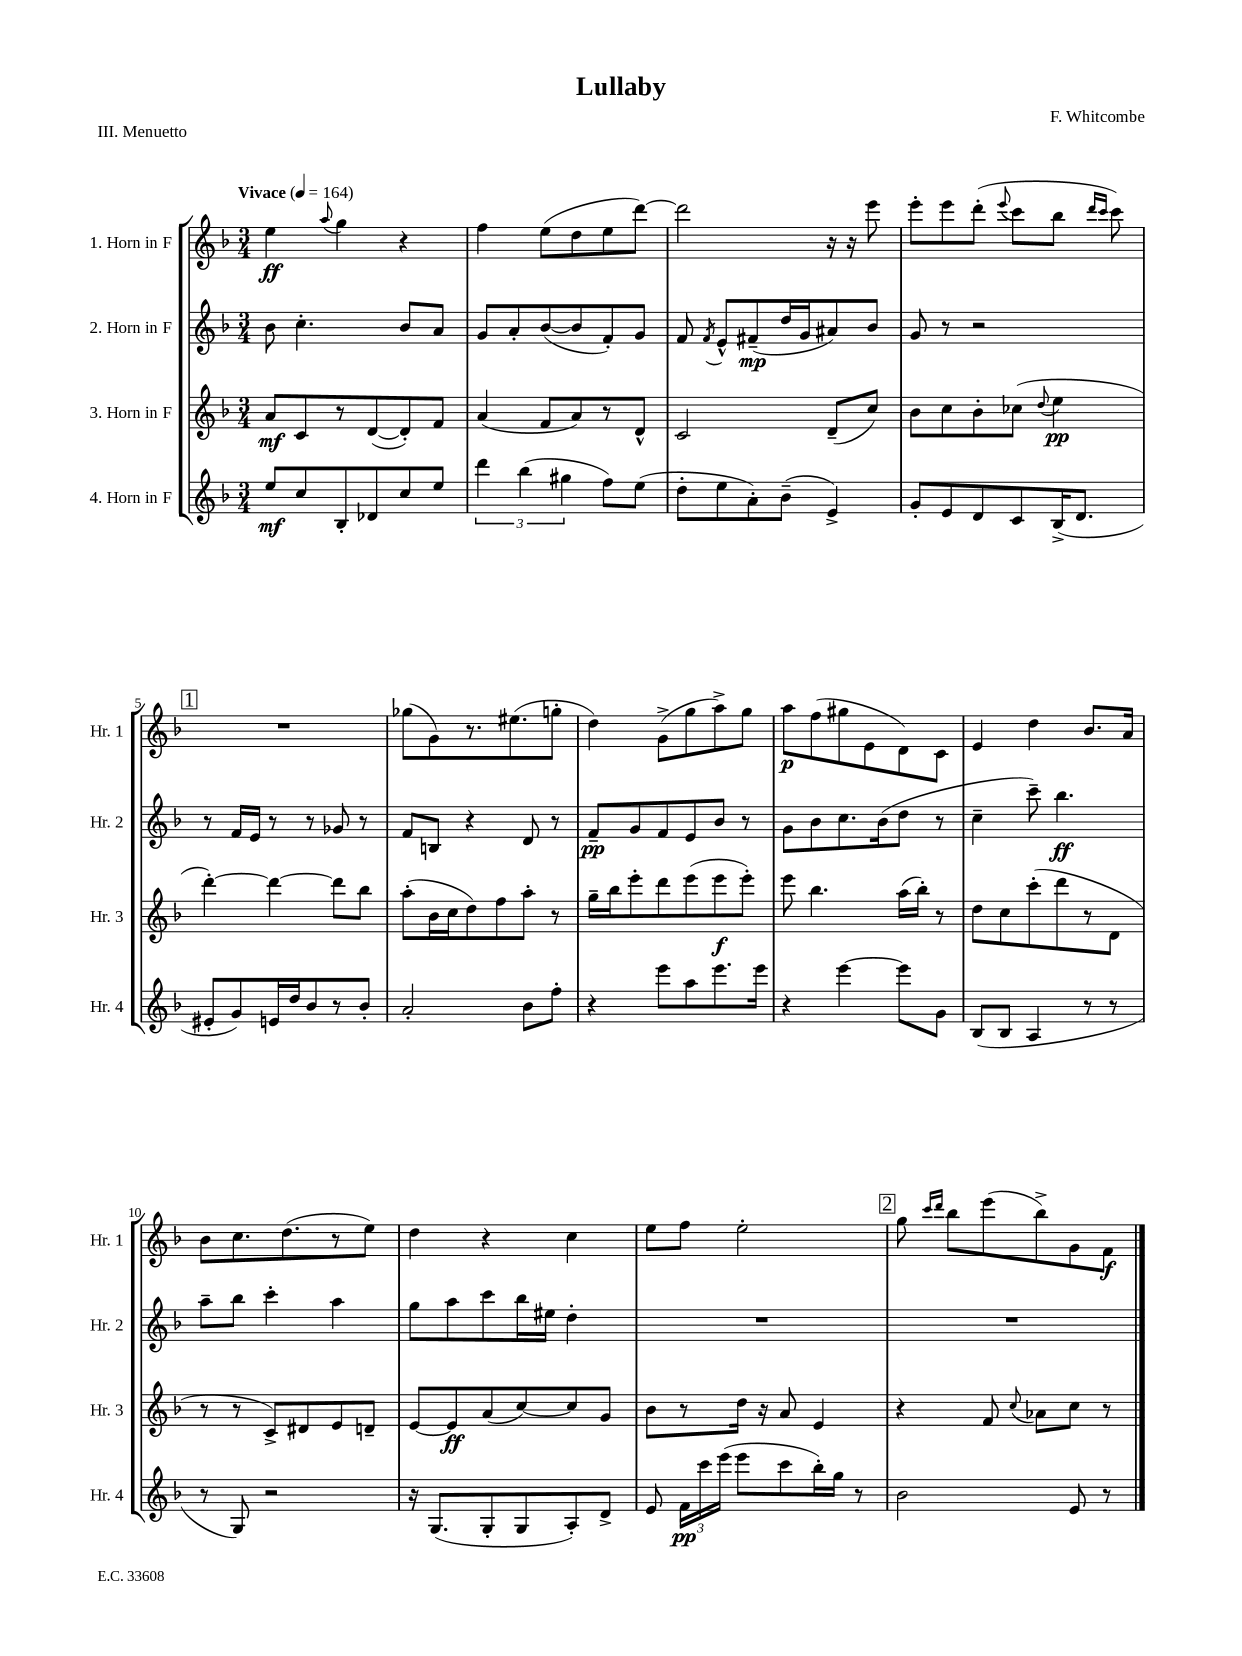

**kern	**kern	**kern	**kern
*staff4	*staff3	*staff2	*staff1
*clefG2	*clefG2	*clefG2	*clefG2
*k[b-]	*k[b-]	*k[b-]	*k[b-]
*M3/4	*M3/4	*M3/4	*M3/4
*MM164	*MM164	*MM164	*MM164
8ee/L	8a/L	8b-\	4ee\
8cc/	8c/	4.cc'\	.
.	.	.	8qqaa/
8B-'/	8r	.	4gg\
8d-/	([8d/	.	.
8cc/	8d'/])	8b-/L	4r
8ee/J	8f/J	8a/J	.
=	=	=	=
6ddd\	(4a/	8g/L	4ff\
.	.	8a'/	.
(6bb-\	.	.	.
.	8f/L	([8b-/	(8ee\L
6gg#\	.	.	.
.	8a/)	8b-/]	8dd\
8ff\L)	8r	8f'/)	8ee\
(8ee\J	8d^^/J	8g/J	[8ddd\J)
=	=	=	=
8dd'\L	2c/	8f/	2ddd\]
.	.	8qf/	.
8ee\	.	8e^^/L	.
8a'\)	.	(8f#~/	.
(8b-~\J	.	16dd/L	.
.	.	16g/J	.
4e^/)	(8d~/L	8a#/)	16r
.	.	.	16r
.	8cc/J)	8b-/J	8eee\
=	=	=	=
8g'/L	8b-\L	8g/	8eee'\L
8e/	8cc\	8r	8eee\
8d/	8b-'\	2r	(8ddd'\J
.	.	.	8qqeee/
8c/	(8cc-\J	.	8ccc\L
.	8qqdd/	.	.
(16B-^/K	4ee\	.	8bb-\J
8.d/J	.	.	.
.	.	.	16qqddd/LL
.	.	.	16qqccc/JJ
.	.	.	8ccc\)
=	=	=	=
8e#'/L	[4ddd'\)	8r	2.r
8g/)	.	16f/LL	.
.	.	16e/JJ	.
16e/L	4ddd\_	8r	.
16dd/J	.	.	.
8b-/	.	8r	.
8r	8ddd\]L	8g-/	.
8b-'/J	8bb-\J	8r	.
=	=	=	=
2a'/	(8aa'\L	8f/L	(8gg-\L
.	16b-\L	8B/J	8g\)
.	16cc\J	.	.
.	8dd\)	4r	8.r
.	8ff\	.	.
.	.	.	(8.ee#\
8b-\L	8aa'\J	8d/	.
8ff'\J	8r	8r	8gg'\J
=	=	=	=
4r	16gg~\LL	8f~/L	4dd\)
.	16bb-\J	.	.
.	8eee'\	8g/	.
8eee\L	8ddd\	8f/	(8g^\L
8aa\	(8eee\	8e/	8gg\
8.eee\	8eee\	8b-/J	8aa^\)
.	8eee'\J)	8r	8gg\J
16eee\Jk	.	.	.
=	=	=	=
4r	8eee\	8g\L	8aa\L
.	4.bb-\	8b-\	(8ff\
[4eee\	.	8.cc\	8gg#\
.	.	.	8e\
.	.	(16b-\k	.
8eee\]L	(16aa\LL	8dd\J	8d\)
.	16bb-'\JJ)	.	.
8g\J	8r	8r	8c\J
=	=	=	=
(8B-/L	8dd\L	4cc~\	4e/
8B-/J	8cc\	.	.
4A/	(8ccc'\	8ccc~\)	4dd\
.	8ddd\	4.bb-\	.
8r	8r	.	8.b-/L
8r	8d\J	.	.
.	.	.	16a/Jk
=	=	=	=
8r	8r	8aa~\L	8b-\L
8G/)	8r	8bb-\J	8.cc\
2r	8c^/L)	4ccc'\	.
.	.	.	(8.dd\
.	8d#/	.	.
.	8e/	4aa\	8r
.	8d~/J	.	8ee\J)
=	=	=	=
16r	[8e/L	8gg\L	4dd\
(8.G/L	.	.	.
.	8e/]	8aa\	.
8G'/	(8a/	8ccc\	4r
8G/	[8cc/)	16bb-\L	.
.	.	16ee#\JJ	.
8A'/)	8cc/]	4dd'\	4cc\
8d^/J	8g/J	.	.
=	=	=	=
8e/	8b-\L	2.r	8ee\L
24f\LL	8r	.	8ff\J
24ccc\	.	.	.
(24eee\JJ	.	.	.
8eee\L	16dd\Jk	.	2ee'\
.	16r	.	.
8ccc\	8a/	.	.
16bb-'\L)	4e/	.	.
16gg\JJ	.	.	.
8r	.	.	.
=	=	=	=
2b-\	4r	2.r	8gg\
.	.	.	16qqccc/LL
.	.	.	16qqddd/JJ
.	.	.	8bb-\L
.	8f/	.	(8eee\
.	8qqcc/	.	.
.	8a-\L	.	8bb-^\)
8e/	8cc\J	.	8g\
8r	8r	.	8f\J
==	==	==	==
*-	*-	*-	*-
